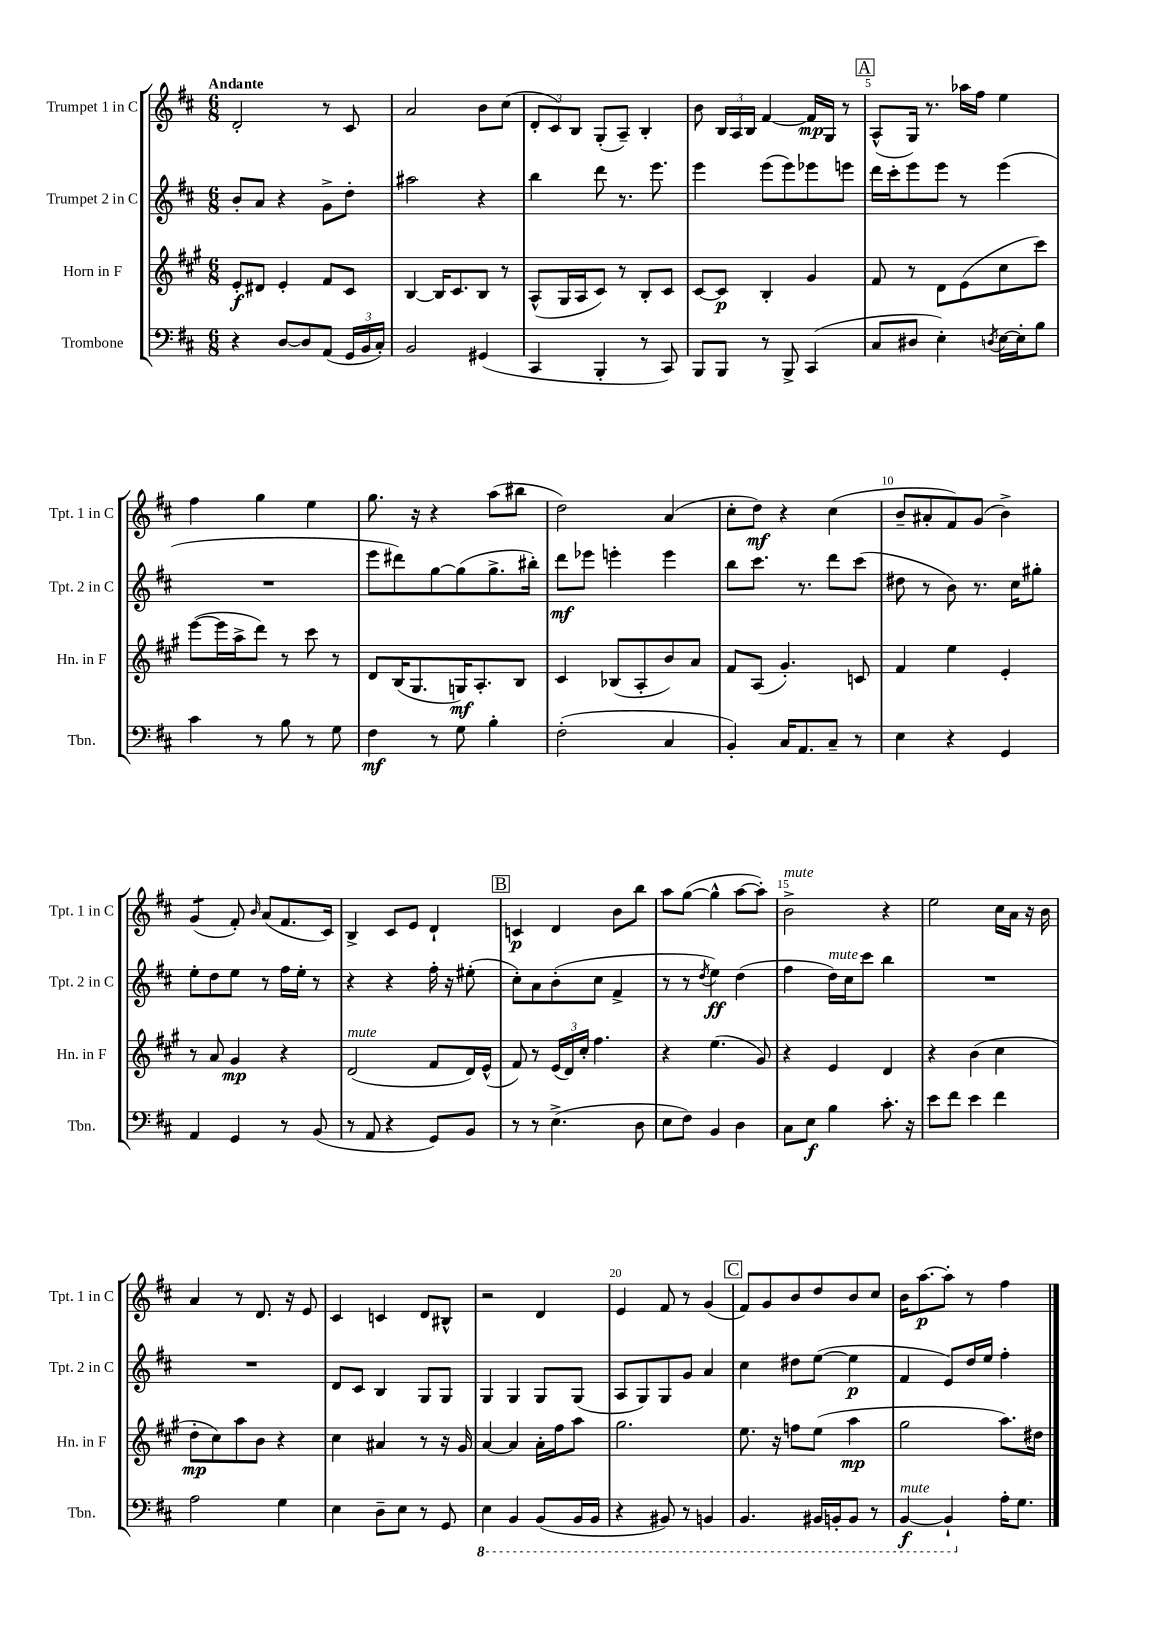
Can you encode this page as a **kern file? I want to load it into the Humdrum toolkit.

**kern	**kern	**kern	**kern
*staff4	*staff3	*staff2	*staff1
*clefF4	*clefG2	*clefG2	*clefG2
*k[f#c#]	*k[f#c#g#]	*k[f#c#]	*k[f#c#]
*M6/8	*M6/8	*M6/8	*M6/8
4r	8e'/L	8b'/L	2d'/
.	8d#/J	8a/J	.
[8D/L	4e'/	4r	.
8D/]	.	.	.
(8AA/J	8f#/L	8g^\L	8r
24GG/LL	8c#/J	8dd'\J	8c#/
24BB/	.	.	.
24C#'/JJ)	.	.	.
=	=	=	=
2BB/	[4B/	2aa#\	2a/
.	16B/]LK	.	.
.	8.c#/	.	.
(4GG#/	8B/J	4r	8b\L
.	8r	.	(8cc#\J
=	=	=	=
4CC#/	(8A^^/L	4bb\	12d'/L
.	.	.	12c#/)
.	16G#/L	.	.
.	.	.	12B/J
.	16A/J	.	.
4BBB'/	8c#/J)	8ddd\	(8G'/L
.	8r	8.r	8A~/J)
8r	8B'/L	.	4B'/
.	.	8.eee\	.
8CC#/)	8c#/J	.	.
=	=	=	=
8BBB/L	[8c#/L	4eee\	8b\
8BBB/J	8c#/]J	.	24B/LL
.	.	.	24A/
.	.	.	24B/JJ
8r	4B'/	(8eee\L	[4f#/
8BBB^/	.	8eee\)	.
(4CC#/	4g#/	8eee-\	16f#/]LL
.	.	.	16G/JJ
.	.	8eee\J	8r
=	=	=	=
8C#/L	8f#/	16ddd\LL	(8A^^/L
.	.	16ccc#'\J	.
8D#/J	8r	8eee\	16G/Jk)
.	.	.	8.r
4E'\)	8d\L	8eee\J	.
.	(8e\	8r	16aa-\LL
.	.	.	16ff#\JJ
8qD/	.	.	.
[16E\LL	8cc#\	(4eee\	4ee\
16E'\]J	.	.	.
8B\J	8ccc#\J)	.	.
=	=	=	=
4c#\	([8eee\L	2.r	4ff#\
.	16eee\]L	.	.
.	16aa^\J	.	.
8r	8ddd\J)	.	4gg\
8B\	8r	.	.
8r	8ccc#\	.	4ee\
8G\	8r	.	.
=	=	=	=
4F#\	8d/L	8eee\L	8.gg\
.	(16B/K	8ddd#\)	.
.	8.G#/	.	16r
8r	.	[8gg\	4r
8G\	16G/K)	(8gg\]	.
.	8.A'/	.	.
4B'\	.	8.gg^\	(8aa\L
.	8B/J	.	8bb#\J
.	.	16bb#'\Jk)	.
=	=	=	=
(2F#'\	4c#/	8ddd\L	2dd\)
.	.	8eee-\J	.
.	(8B-/L	4eee'\	.
.	8A'/	.	.
4C#/	8b/)	4eee\	(4a/
.	8a/J	.	.
=	=	=	=
4BB'/)	8f#/L	8bb\L	8cc#'\L
.	(8A/J	8.ccc#\J	8dd\J)
16C#/LK	4.g#'/)	.	4r
8.AA/	.	8.r	.
8C#~/J	.	8ddd\L	(4cc#\
8r	8c/	(8ccc#\J	.
=	=	=	=
4E\	4f#/	8dd#\	8b~/L
.	.	8r	8a#'/
4r	4ee\	8b\)	8f#/)
.	.	8.r	(8g/J
4GG/	4e'/	.	4b^\)
.	.	16cc#\LK	.
.	.	8gg#'\J	.
=	=	=	=
4AA/	8r	8ee'\L	(4g/
.	8a/	8dd\	.
4GG/	4g#/	8ee\J	8f#'/)
.	.	.	16qqb/
.	.	8r	(8a/L
8r	4r	16ff#\LL	8.f#/
.	.	16ee'\JJ	.
(8BB/	.	8r	.
.	.	.	16c#/Jk)
=	=	=	=
8r	(2d/	4r	4B^/
8AA/	.	.	.
4r	.	4r	8c#/L
.	.	.	8e/J
8GG/L)	8f#/L	16ff#'\	4d`/
.	.	16r	.
8BB/J	16d/L)	(8ee#'\	.
.	(16e^^/JJ	.	.
=	=	=	=
8r	8f#/)	8cc#'\L)	4c/
8r	8r	8a\	.
(4.E^\	(24e/LL	(8b'\	4d/
.	24d/)	.	.
.	24cc#'/JJ	.	.
.	4.ff#\	8cc#\J	.
.	.	4f#^/	8b\L
8D\	.	.	8bb\J
=	=	=	=
8E\L	4r	8r	8aa\L
8F#\J)	.	8r	([8gg\J
.	.	8qdd/	.
4BB/	(4.ee\	4ee\)	4gg^^\]
4D\	.	(4dd\	[8aa\L
.	8g#/)	.	8aa'\]J)
=	=	=	=
8C#\L	4r	4ff#\	2b^\
8E\J	.	.	.
4B\	4e/	16dd\LL)	.
.	.	16cc#\J	.
.	.	8ccc#\J	.
8.c#'\	4d/	4bb\	4r
16r	.	.	.
=	=	=	=
8e\L	4r	2.r	2ee\
8f#\J	.	.	.
4e\	(4b\	.	.
4f#\	4cc#\	.	16cc#\LL
.	.	.	16a\JJ
.	.	.	16r
.	.	.	16b\
=	=	=	=
2A\	8dd'\L	2.r	4a/
.	8cc#\)	.	.
.	8aa\	.	8r
.	8b\J	.	8.d/
4G\	4r	.	.
.	.	.	16r
.	.	.	8e/
=	=	=	=
4E\	4cc#\	8d/L	4c#/
.	.	8c#/J	.
8D~\L	4a#/	4B/	4c/
8E\J	.	.	.
8r	8r	8G/L	8d/L
8GG/	16r	8G/J	8B#^^/J
.	16g#/	.	.
=	=	=	=
4EE\	[4a/	4G/	2r
4BBB/	4a/]	4G/	.
(8BBB/L	16a'\LL	8G/L	4d/
.	16ff#\J	.	.
16BBB/L	8aa\J	(8G/J	.
16BBB/JJ	.	.	.
=	=	=	=
4r	2.gg#\	8A/L	4e/
.	.	8G/)	.
8BBB#/)	.	8G/	8f#/
8r	.	8g/J	8r
4BBB/	.	4a/	(4g/
=	=	=	=
4.BBB/	8.ee\	4cc#\	8f#/L)
.	.	.	8g/
.	16r	.	.
.	8ff\L	8dd#\L	8b/
16BBB#/LL	(8ee\J	([8ee\J	8dd/
16BBB'/J	.	.	.
8BBB/J	4aa\	4ee\]	8b/
8r	.	.	8cc#/J
=	=	=	=
[4BBB/	2gg#\	4f#/	16b\LK
.	.	.	[8.aa\
4BBB`/]	.	8e/L)	8aa'\]J
.	.	16dd/L	8r
.	.	16ee/JJ	.
16A'\LK	8.aa\L)	4ff#'\	4ff#\
8.G\J	.	.	.
.	16dd#\Jk	.	.
==	==	==	==
*-	*-	*-	*-
